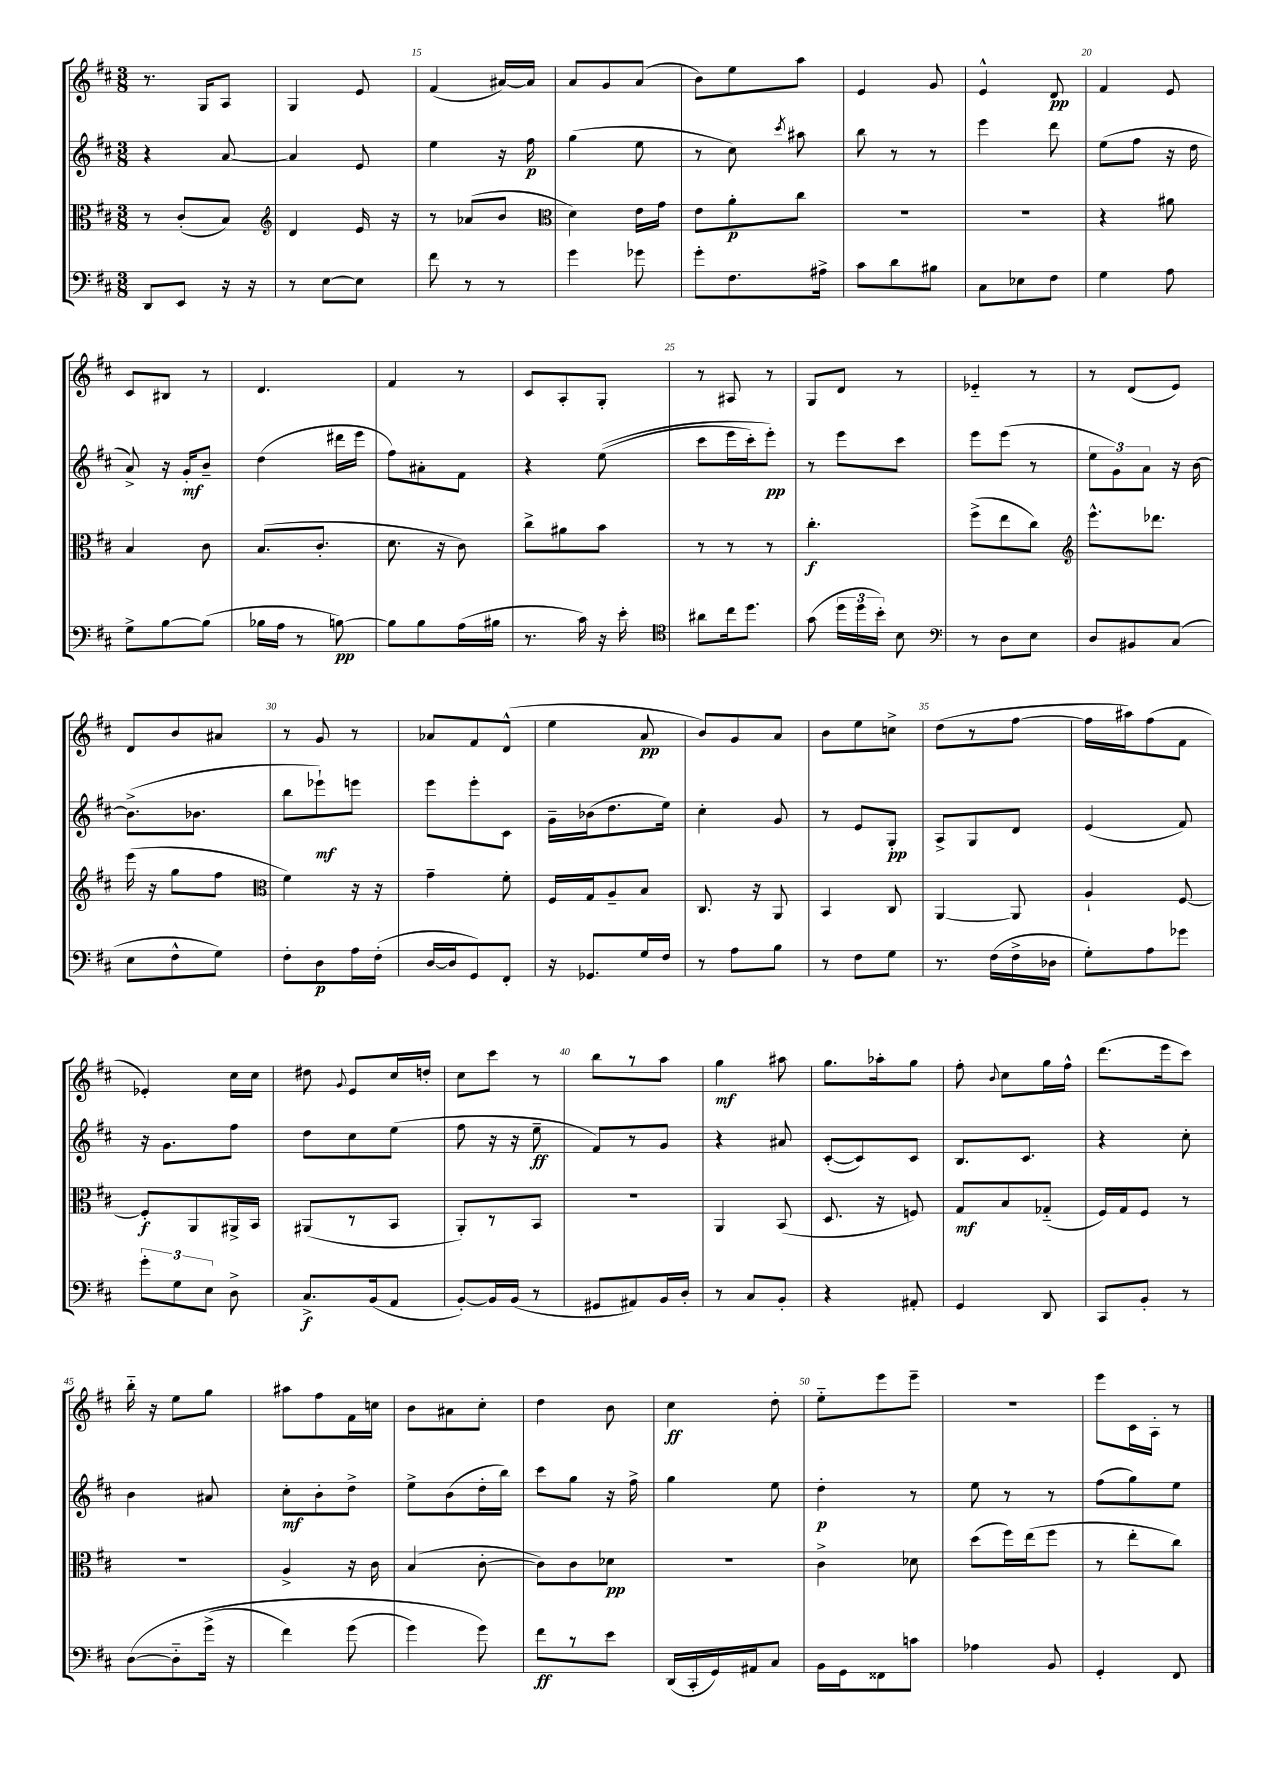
<<
\new StaffGroup <<
\new Staff = "s0" {
    \clef treble \key d \major \numericTimeSignature \time 3/8
    \autoBeamOff r8. g16[ a8] |
    g4 e'8 |
    fis'4( ais'16[~) ais'16] |
    a'8[ g'8 a'8]( |
    b'8[) e''8 a''8] |
    e'4 g'8 |
    e'4-^ d'8\pp |
    fis'4 e'8 |
    cis'8[ bis8] r8 |
    d'4. |
    fis'4 r8 |
    cis'8[ a8-. g8]-. |
    r8 ais8 r8 |
    g8[ d'8] r8 |
    ees'4-_ r8 |
    r8 d'8[( e'8]) |
    d'8[ b'8 ais'8] |
    r8 g'8 r8 |
    aes'8[ fis'8 d'8]-^( |
    e''4 a'8\pp |
    b'8[) g'8 a'8] |
    b'8[ e''8 c''8]-> |
    d''8[( r8 fis''8]~ |
    fis''16[ ais''16) fis''8( fis'8] |
    ees'4-.) cis''16[ cis''16] |
    dis''8 \appoggiatura { g'8 } e'8[ cis''16 d''16]-. |
    cis''8[ cis'''8] r8 |
    b''8[ r8 a''8] |
    g''4\mf ais''8 |
    g''8.[ aes''16-. g''8] |
    fis''8-. \appoggiatura { b'8 } cis''8[ g''16 fis''16]-^ |
    d'''8.[( e'''16 cis'''8]) |
    b''16-_ r16 e''8[ g''8] |
    ais''8[ fis''8 fis'16 c''16] |
    b'8[ ais'8 cis''8]-. |
    d''4 b'8 |
    cis''4\ff d''8-. |
    e''8[-_ e'''8 e'''8]-- |
    r4. |
    e'''8[ cis'16 a16]-. r8 \bar "|." |
}
\new Staff = "s1" {
    \clef treble \key d \major \numericTimeSignature \time 3/8
    \autoBeamOff r4 a'8~ |
    a'4 e'8 |
    e''4 r16 fis''16\p |
    g''4( e''8 |
    r8 cis''8) \acciaccatura { cis'''8 } ais''8 |
    b''8 r8 r8 |
    e'''4 d'''8 |
    e''8[( fis''8] r16 d''16 |
    a'8->) r16 g'16[-.\mf b'8]-- |
    d''4( dis'''16[ e'''16] |
    fis''8[) ais'8-. fis'8] |
    r4 e''8(\( |
    cis'''8[ e'''16 cis'''16-.) e'''8]-.\pp\) |
    r8 e'''8[ cis'''8] |
    e'''8[ e'''8]( r8 |
    \tuplet 3/2 { e''8[ g'8) a'8] } r16 b'16~ |
    b'8.[->( bes'8.] |
    b''8[ ees'''8-!\mf) e'''8] |
    e'''8[ e'''8-. cis'8] |
    g'16[-- bes'16( d''8. e''16]) |
    cis''4-. g'8 |
    r8 e'8[ g8]-.\pp |
    a8[-> g8 d'8] |
    e'4( fis'8) |
    r16 g'8.[ fis''8] |
    d''8[ cis''8 e''8]( |
    fis''8 r16 r16 e''8--\ff |
    fis'8[) r8 g'8] |
    r4 ais'8 |
    cis'8[~-.( cis'8) cis'8] |
    b8.[ cis'8.] |
    r4 cis''8-. |
    b'4 ais'8 |
    cis''8[-.\mf b'8-. d''8]-> |
    e''8[-> b'8( d''16-. b''16]) |
    cis'''8[ g''8] r16 fis''16-> |
    g''4 e''8 |
    d''4-.\p r8 |
    e''8 r8 r8 |
    fis''8[( g''8) e''8] \bar "|." |
}
\new Staff = "s2" {
    \clef alto \key d \major \numericTimeSignature \time 3/8
    \autoBeamOff r8 cis'8[-.( b8]) |
    \clef treble d'4 e'16 r16 |
    r8 aes'8[( b'8] |
    \clef alto d'4) e'16[ g'16] |
    e'8[ a'8-.\p cis''8] |
    R4. |
    R4. |
    r4 ais'8 |
    b4 cis'8 |
    b8.[( cis'8.]-. |
    d'8. r16 cis'8) |
    cis''8[-> ais'8 b'8] |
    r8 r8 r8 |
    cis''4.-.\f |
    fis''8[->( e''8 cis''8]) |
    \clef treble e'''8.[-^ des'''8.] |
    e'''16( r16 g''8[ fis''8] |
    \clef alto fis'4) r16 r16 |
    g'4-- fis'8-. |
    fis16[ g16 a8-- b8] |
    cis8. r16 a,8 |
    b,4 cis8 |
    a,4~ a,8 |
    a4-! fis8~ |
    fis8[-.\f a,8 ais,16-> b,16] |
    ais,8[( r8 b,8] |
    a,8[-.) r8 b,8] |
    R4. |
    a,4 b,8( |
    d8. r16 f8) |
    g8[\mf b8 ges8]-_( |
    fis16[) g16 fis8] r8 |
    R4. |
    a4-> r16 cis'16 |
    b4( cis'8~-. |
    cis'8[) cis'8 des'8]\pp |
    R4. |
    cis'4-> des'8 |
    d''8[( fis''16) e''16( fis''8] |
    r8 e''8[-. cis''8]) \bar "|." |
}
\new Staff = "s3" {
    \clef bass \key d \major \numericTimeSignature \time 3/8
    \autoBeamOff d,8[ e,8] r16 r16 |
    r8 e8[~ e8] |
    fis'8 r8 r8 |
    g'4 ges'8 |
    g'8[-. fis8. ais16]-> |
    cis'8[ d'8 bis8] |
    cis8[ ees8 fis8] |
    g4 a8 |
    g8[-> b8~ b8]( |
    bes16[ a16] r8 b8~\pp) |
    b8[ b8 a16( bis16] |
    r8. cis'16) r16 e'16-. |
    \clef tenor ais'8[ cis''16 d''8.] |
    g'8( \tuplet 3/2 { d''16[ d''16 b'16]-.) } b8 |
    \clef bass r8 d8[ e8] |
    d8[ bis,8 cis8]( |
    e8[ fis8-^ g8]) |
    fis8[-. d8\p a16 fis16]-.( |
    d16[~ d16 g,8) fis,8]-. |
    r16 ges,8.[ g16 fis16] |
    r8 a8[ b8] |
    r8 fis8[ g8] |
    r8. fis16[( fis16-> des16] |
    g8[-.) a8 ges'8] |
    \tuplet 3/2 { g'8[-. g8 e8] } d8-> |
    cis8.[->\f b,16( a,8] |
    b,8[~-.) b,16 b,16]( r8 |
    gis,8[ ais,8) b,16 d16]-. |
    r8 cis8[ b,8]-. |
    r4 ais,8-. |
    g,4 d,8 |
    cis,8[ b,8]-. r8 |
    d8[~\( d8-_ g'16]->( r16 |
    fis'4) g'8( |
    g'4) g'8\) |
    fis'8[\ff r8 e'8] |
    d,16[( cis,16-. g,16) ais,16 cis8] |
    b,16[ g,16 fisis,8 c'8] |
    aes4 b,8 |
    g,4-. fis,8 \bar "|." |
}
>>
>>
\layout { \context { \Score currentBarNumber = #13 \override BarNumber.break-visibility = ##(#f #t #t) barNumberVisibility = #(every-nth-bar-number-visible 5) } }
